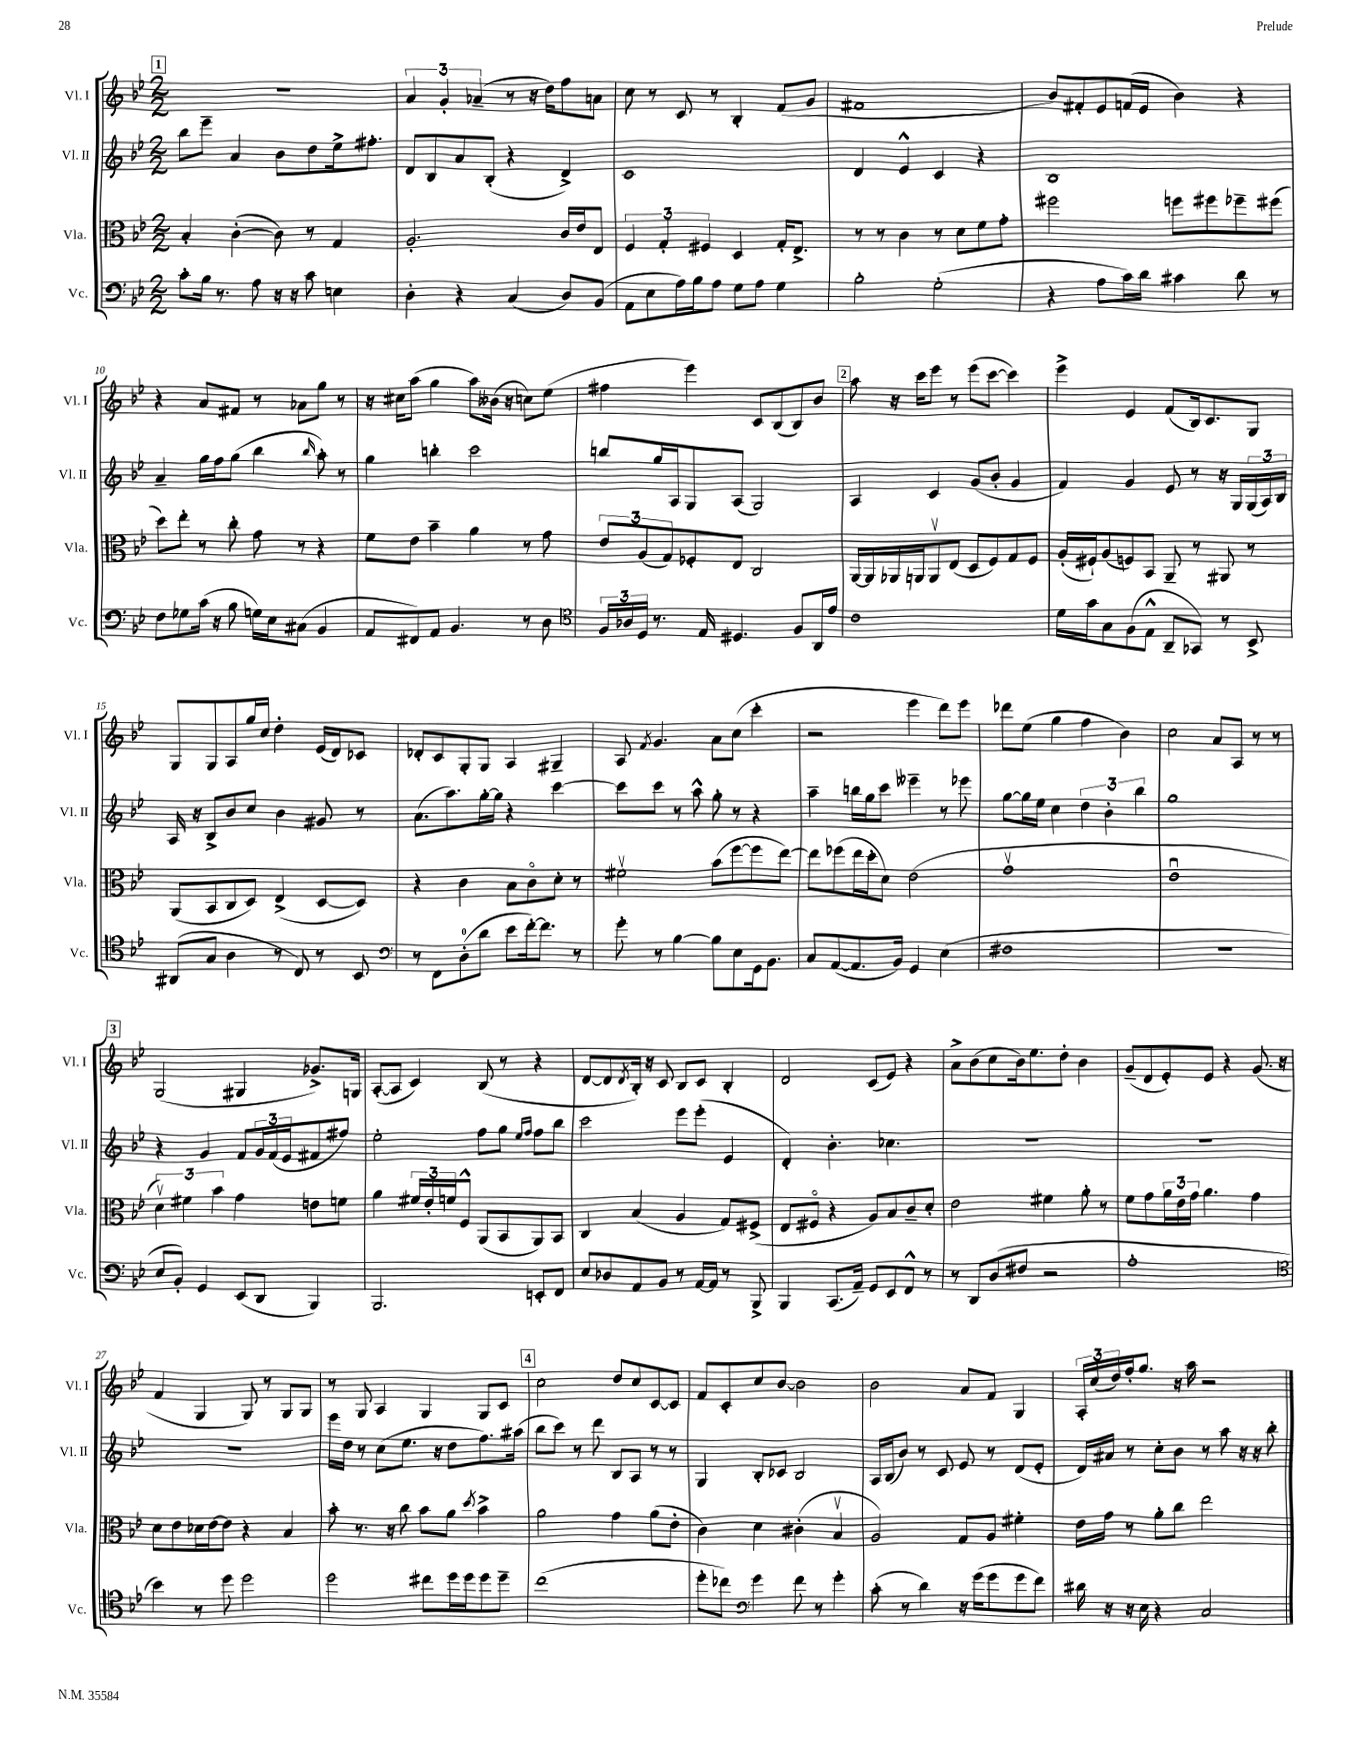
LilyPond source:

<<
\new StaffGroup <<
\new Staff = "s0" \with { instrumentName = "Vl. I" shortInstrumentName = "Vl. I" } {
    \clef treble \key bes \major \numericTimeSignature \time 2/2
    \mark \markup { \box "1" } R1 |
    \tuplet 3/2 { a'4 g'4-. aes'4--( } r8 r16 d''16) f''8 a'8 |
    c''8 r8 c'8 r8 bes4-. f'8( g'8 |
    fis'1 |
    bes'8) fis'8-. ees'8 f'16( ees'16 bes'4) r4 |
    r4 a'8 fis'8 r8 aes'8 g''8 r8 |
    r16 cis''16 a''8( g''4 a''8) beses'16( r16 c''8) ees''8( |
    fis''4 ees'''4) c'8 bes8( bes8) bes'8 |
    \mark \markup { \box "2" } a''8 r16 c'''16 ees'''8 r8 ees'''8( c'''8~ c'''4) |
    ees'''4-> ees'4 f'8( bes16) c'8. g8 |
    g8 g8 a8 g''16 c''16 d''4-. ees'16( d'16) ces'8 |
    des'8-. c'8 g8-. g8 a4 gis4-- |
    a8 \acciaccatura { f'8 } g'4. a'8 c''8( c'''4-. |
    r2 ees'''4 d'''8) ees'''8 |
    des'''8 ees''8( g''4 f''4 bes'4) |
    c''2 a'8 a8 r8 r8 |
    \mark \markup { \box "3" } g2( gis4 ges'8.->) g16 |
    a8~-.( a8 c'4) bes8( r8 r4 |
    d'8~ d'8 \acciaccatura { d'8 } bes16-.) r16 c'8 bes8 c'8 bes4-. |
    d'2 c'8( ees'8) r4 |
    a'8-> bes'8( c''8 bes'16) ees''8. d''8-. bes'4 |
    g'8--( d'8 ees'8-.) ees'8 r4 g'8.( r16 |
    f'4 g4 g8) r8 g8 g8 |
    r8 g8 a4 g4 g8 c'8 |
    \mark \markup { \box "4" } c''2 d''8 c''8 c'8~ c'8 |
    f'8 c'8-. c''8 bes'8~ bes'2 |
    bes'2 a'8 f'8 g4 |
    \tuplet 3/2 { a16-. c''16( d''16) } f''16-. g''8. r16 a''16 r2 \bar "|." |
}
\new Staff = "s1" \with { instrumentName = "Vl. II" shortInstrumentName = "Vl. II" } {
    \clef treble \key bes \major \numericTimeSignature \time 2/2
    \mark \markup { \box "1" } bes''8 ees'''8-- a'4 bes'8 d''8 ees''16-> fis''8.-. |
    d'8 bes8 a'8 bes8-.( r4 d'4->) |
    c'1 |
    d'4 ees'4-^ c'4 r4 |
    bes1 |
    a'4-- g''16 f''16 g''8( bes''4 \grace { bes''16 } a''8-.) r8 |
    g''4 b''4-. c'''2 |
    b''8 g''16 a16 g8 a8( g2) |
    \mark \markup { \box "2" } a4 c'4 g'8( bes'8-. g'4 |
    f'4) g'4 ees'8 r8 r16 g16 \tuplet 3/2 { g16( a16) bes16 } |
    a16 r16 bes8-> bes'8 c''8 bes'4 gis'8 r8 |
    a'8.( a''8.) g''16~-. g''16 r4 c'''4~ |
    c'''8 c'''8 r8 a''8-^ g''8-. r8 r4 |
    a''4-- b''16 g''16 c'''8 eeses'''4-- r8 ees'''8 |
    g''8~ g''16 ees''16 c''4 \tuplet 3/2 { d''4 bes'4-. bes''4 } |
    g''1 |
    \mark \markup { \box "3" } r4 g'4 f'8 \tuplet 3/2 { g'16 f'16( ees'16 } fis'8 fis''8) |
    ees''2-. f''8 g''8 \grace { ees''16 f''16 } f''8 bes''8 |
    c'''2 ees'''8 ees'''8-.( ees'4 |
    d'4-.) bes'4.-. ces''4. |
    R1 |
    R1 |
    R1 |
    ees'''16 d''16 r8 c''8( ees''8. r16 d''8 f''8.) ais''16( |
    \mark \markup { \box "4" } bes''8 c'''8) r8 d'''8 bes8 a8 r8 r8 |
    g4 bes8-. ces'8 bes2 |
    a16 bes16( bes'8) r8 c'8 ees'8 r8 d'8( ees'8-. |
    d'16) ais'16 r8 c''8-. bes'8 r8 a''8 r16 r16 bes''8-. \bar "|." |
}
\new Staff = "s2" \with { instrumentName = "Vla." shortInstrumentName = "Vla." } {
    \clef alto \key bes \major \numericTimeSignature \time 2/2
    \mark \markup { \box "1" } bes4-. c'4~-.( c'8) r8 g4 |
    a2.-. c'16 ees'16 ees8 |
    \tuplet 3/2 { f4 g4-. fis4 } d4 g16-. ees8.-> |
    r8 r8 c'4 r8 d'8 f'8 g'8-. |
    fis''2 f''8 fis''8 fes''8-- fis''8( |
    d''8) ees''8-. r8 c''8-. g'8 r8 r4 |
    f'8 ees'8 bes'4-- a'4 r8 g'8 |
    \tuplet 3/2 { ees'8 a8( g8) } fes8-. ees8 c2 |
    \mark \markup { \box "2" } a,16~ a,16 aes,16 a,16 a,8\upbow ees8( d8 f8) g8 f8 |
    a16-.( fis16-!) a8( f8) bes,8 a,8-- r8 ais,8 r8 |
    a,8( bes,8 c8 d8) ees4->( d8~ d8) |
    r4 c'4 bes8 c'8\flageolet d'8-. r8 |
    fis'2\upbow bes'8( f''8~ f''8 ees''8~) |
    ees''8 fes''8( ees''16 d''16-. d'8) ees'2( |
    g'1\upbow |
    ees'1\downbow |
    \mark \markup { \box "3" } \tuplet 3/2 { d'4\upbow) fis'4 bes'4 } g'4 e'8 f'8 |
    a'4 \tuplet 3/2 { fis'16 ees'16-. f'16 } f8-^ a,8( bes,8 a,8) bes,8 |
    c4 bes4( a4 g8) fis8->( |
    ees8 fis8\flageolet r4 a8) bes8 c'8-- d'8-. |
    ees'2 fis'4 a'8-. r8 |
    f'8 g'8 \tuplet 3/2 { a'16 ees'16 g'16 } a'4. g'4 |
    d'8 ees'8 des'16 ees'16~ ees'8 r4 bes4 |
    bes'8-. r8. r16 c''8 bes'8 a'8 \acciaccatura { d''8 } bes'4-> |
    \mark \markup { \box "4" } a'2 g'4 a'8( ees'8-. |
    c'4) d'4 cis'4-.( bes4\upbow |
    a2) g8 a8 fis'4-. |
    ees'16 g'16 r8 a'8-. c''8 ees''2 \bar "|." |
}
\new Staff = "s3" \with { instrumentName = "Vc." shortInstrumentName = "Vc." } {
    \clef bass \key bes \major \numericTimeSignature \time 2/2
    \mark \markup { \box "1" } c'8-. bes16 r8. a8 r16 r16 c'8 e4 |
    d4-. r4 c4( d8) bes,8( |
    a,8 ees8 a16) bes16 a8 g8 a8 g4 |
    bes2-. g2-.( |
    r4 a8 c'16) d'16 cis'4 d'8 r8 |
    f8 ges8 c'16( r16 bes8 g16) ees16 cis8( bes,4 |
    a,8 fis,8) a,8 bes,4. r8 d8 |
    \clef tenor \tuplet 3/2 { f16 aes16 d16 } r8. ees16 dis4. f8 a,16 ees'16 |
    \mark \markup { \box "2" } c'1 |
    d'16 g'16 g8 f8( ees8-^ a,8-- ges,8) r8 bes,8-> |
    ais,8( g8 a4 r8 c8) r8 bes,8 |
    \clef bass r8 f,8 d8-0-.( d'8 ees'8 f'16~-.) f'8. r8 |
    g'8-. r8 bes4~ bes8 ees8 g,16 bes,8. |
    c8 a,8~( a,8. bes,16) g,4 ees4( |
    fis1 |
    r1 |
    \mark \markup { \box "3" } ees8 bes,8-.) g,4 ees,8( d,8 bes,,4) |
    bes,,2. e,8-. f,8 |
    ees8 des8 a,8 bes,8 r8 a,16~ a,16 r8 bes,,8-> |
    bes,,4 c,8.( a,16--) g,8 ees,8 f,8-^ r8 |
    r8 d,8 d8( fis8 r2 |
    a1-. |
    \clef tenor bes'4) r8 d''8 d''2 |
    d''2 cis''8 d''16 d''16 d''8 d''8-- |
    \mark \markup { \box "4" } c''1( |
    d''8-. ces''8) \clef bass g'4 f'8 r8 g'4-. |
    c'8-.( r8 d'4) r16 g'16( g'8 g'8 f'8) |
    dis'16 r16 r16 ees16 r4 c2 \bar "|." |
}
>>
>>
\layout { \context { \Score currentBarNumber = #5 } }
